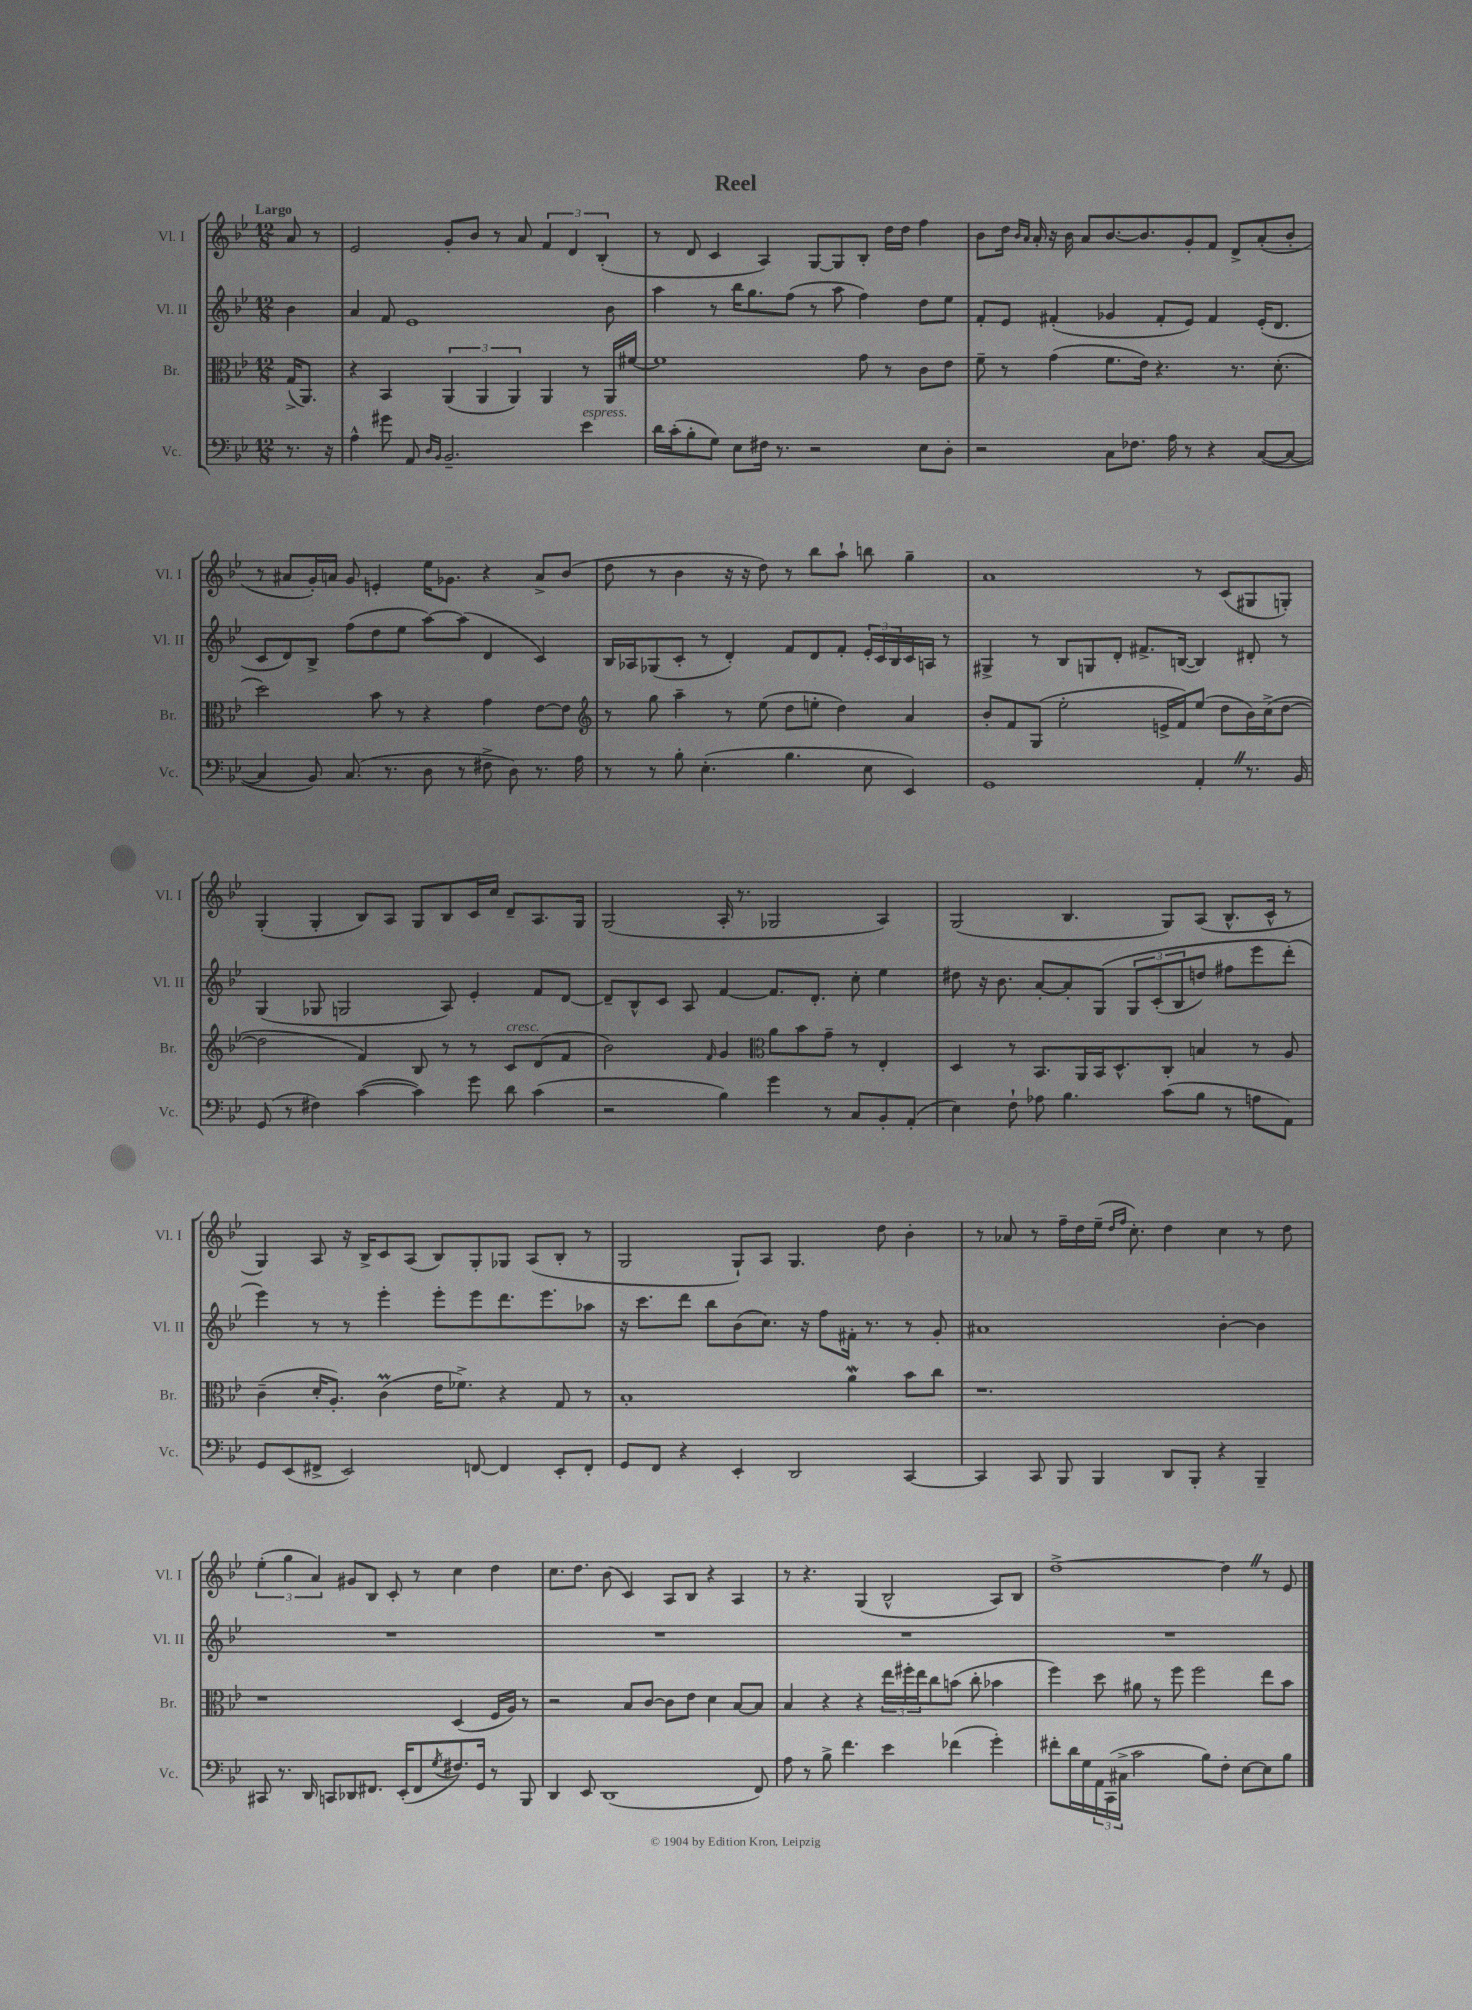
\header { title = "Reel" }
<<
\new StaffGroup <<
\new Staff = "s0" \with { instrumentName = "Vl. I" shortInstrumentName = "Vl. I" } {
    \clef treble \key bes \major \numericTimeSignature \time 12/8 \partial 4 \tempo "Largo"
    a'8 r8 |
    ees'2 g'8-. bes'8 r8 a'8 \tuplet 3/2 { f'4 d'4 bes4-.( } |
    r8 d'8 c'4 a4) g8~ g8 bes8-. d''16 d''16 f''4 |
    bes'8 d''16 \grace { bes'16 a'16 } a'16-. r16 bes'16 a'8 bes'8.~ bes'8. g'8-. f'8 d'8-> a'8-.( bes'8-. |
    r8 ais'8 g'16-.) a'16 g'8 e'4-. ees''16 ges'8. r4 a'8-> bes'8( |
    d''8 r8 bes'4 r16 r16 d''8) r8 bes''8 a''8-! b''8 g''4-- |
    a'1 r8 c'8( gis8 g8-.) |
    g4-.( g4-. bes8) a8 g8 bes8 c'16 c''16 d'8-- a8. g16 |
    g2( a16-. r8. ges2 a4) |
    g2( bes4. g8) a8( bes8.-^ c'16-^ r8 |
    g4) a8 r16 bes16-> c'8 a8( bes8) g8-. ges8 a8( bes8-. r8 |
    g2 g8-!) a8 g4. d''8 bes'4-. |
    r8 aes'8 r8 f''16-- d''16 ees''16--( \grace { d''16 f''16 } c''8.-.) d''4 c''4 r8 d''8 |
    \tuplet 3/2 { ees''4-.( g''4 a'4) } gis'8 bes8 c'8-. r8 c''4 d''4 |
    c''8. d''8. bes'8( c'4) a8 bes8 r4 a4 |
    r8 r4. g4( bes2-^ a8) bes8 |
    d''1~-> d''4 \once \override BreathingSign.text = \markup { \musicglyph "scripts.caesura.straight" } \breathe r8 ees'8 \bar "|." |
}
\new Staff = "s1" \with { instrumentName = "Vl. II" shortInstrumentName = "Vl. II" } {
    \clef treble \key bes \major \numericTimeSignature \time 12/8 \partial 4
    bes'4 |
    a'4 f'8 ees'1 bes'8 |
    a''4 r8 bes''16 g''8. f''8( r8 a''8 f''4) d''8 ees''8 |
    f'8-. ees'8 fis'4-.( ges'4 fis'8-. ees'8) fis'4 ees'16-.( d'8. |
    c'8 d'8) bes8-> f''8( d''8 ees''8 a''8~) a''8( d'4 c'4) |
    bes16 aes16 ges8( c'8-. r8 d'4-.) f'8 d'8 f'8-. \tuplet 3/2 { ees'16-. c'16 bes16 } c'16 a16 r8 |
    gis4-> r8 bes8 g8 d'8-. fis'8.-> b16~( b4) dis'8-. r8 |
    g4( ges8 g2 a8) ees'4-. f'8 d'8~ |
    d'8-- bes8-^ c'8 a8 f'4~ f'8. d'8.-. c''8-. ees''4 |
    dis''8 r16 bes'8. a'8~-. a'8-. g8\( \tuplet 3/2 { g8 c'8-.( bes8 } d''8) fis''8 ees'''8 d'''8-.(\) |
    ees'''4) r8 r8 ees'''4-. ees'''8-. ees'''8 d'''8. ees'''8. aes''8 |
    r16 c'''8. d'''8 bes''8 bes'8( c''8.) r16 f''8 fis'16-. r8. r8 g'8-. |
    ais'1 bes'4~-. bes'4 |
    R1. |
    R1. |
    R1. |
    R1. \bar "|." |
}
\new Staff = "s2" \with { instrumentName = "Br." shortInstrumentName = "Br." } {
    \clef alto \key bes \major \numericTimeSignature \time 12/8 \partial 4
    g16->( a,8.) |
    r4 bes,4 \tuplet 3/2 { a,4( a,4 a,4) } a,4 r8 a,16 fis'16~ |
    fis'1 g'8 r8 c'8 ees'8 |
    f'8-- r8 g'4( f'8. ees'16) r4. r8. d'8.-.( |
    d''2) bes'8 r8 r4 g'4 ees'8~ ees'8 |
    \clef treble r8 g''8 a''4-- r8 ees''8( d''8 e''8-. d''4) a'4 |
    bes'8-. f'8 g8( ees''2-. e'16-> f'16) ees''8( d''8 bes'16) c''16->( d''8~ |
    d''2 f'4) bes8 r8 r8 c'8^\markup { \italic "cresc." } d'8( f'8 |
    bes'2) \grace { f'16 } g'4 \clef alto a'8 bes'8 g'8-- r8 ees4-. |
    d4 r8 bes,8. a,16 bes,16 d8.-^ c8-. b4 r8 a8 |
    c'4--( d'16-. a8.-.) c'4\prall( ees'16 fes'8.->) r4 g8 r8 |
    bes1-. a'4\mordent bes'8 c''8 |
    r1. |
    r1 d4( f16 a16) r8 |
    r2 bes8 c'8~ c'8 ees'8 d'4 bes8~ bes8 |
    bes4 r4 r4 \tuplet 3/2 { ees''16 fis''16-. ees''16 } c''8 b'8( c''8-. bes'4 |
    f''4) d''8 ais'8 r8 f''8 f''2 ees''8 bes'8 \bar "|." |
}
\new Staff = "s3" \with { instrumentName = "Vc." shortInstrumentName = "Vc." } {
    \clef bass \key bes \major \numericTimeSignature \time 12/8 \partial 4
    r8. r16 |
    a4-^ gis'8 a,8 \grace { d16 bes,16 } bes,2.-- ees'4^\markup { \italic "espress." } |
    d'16 c'16-.( bes8-. g8) ees8 fis16 r8. r2 ees8 d8-. |
    r2 c8 fes8. a16 r8 r4 c8~( c8~ |
    c4 bes,8) c8.( r8. d8 r8 fis8-> d8) r8. a16 |
    r8 r8 bes8-. ees4.-.( bes4. ees8 ees,4) |
    g,1 a,4-. \once \override BreathingSign.text = \markup { \musicglyph "scripts.caesura.straight" } \breathe r8. bes,16 |
    g,8( r8 fis4) c'4~( c'4) g'8 d'8 c'4( |
    r2 bes4) g'4 r8 c8 bes,8-. a,8-.( |
    ees4) f8-! aes8 bes4. c'8( bes8 r8 a8 a,8) |
    g,8 ees,8( fis,8-> ees,2) f,8~ f,4 ees,8-. f,8-. |
    g,8 f,8 r4 ees,4-. d,2 c,4~ |
    c,4 c,8 bes,,8 bes,,4 d,8 bes,,8-. r4 bes,,4-- |
    cis,8 r8. d,16 c,8 des,8 fis,8. ees,16-.( fis,8 \acciaccatura { g8 } fis8.) g,16 r8 bes,,8 |
    d,4 ees,8 d,1( f,8) |
    a8 r8 bes8-> f'4. ees'4 fes'4( g'4-.) |
    fis'8-. d'16 g16 \tuplet 3/2 { a,16 c,16( cis16-> } c'2 bes8) f8-. ees8~ ees8 bes8 \bar "|." |
}
>>
>>
\layout { \context { \Score \remove "Bar_number_engraver" } }
